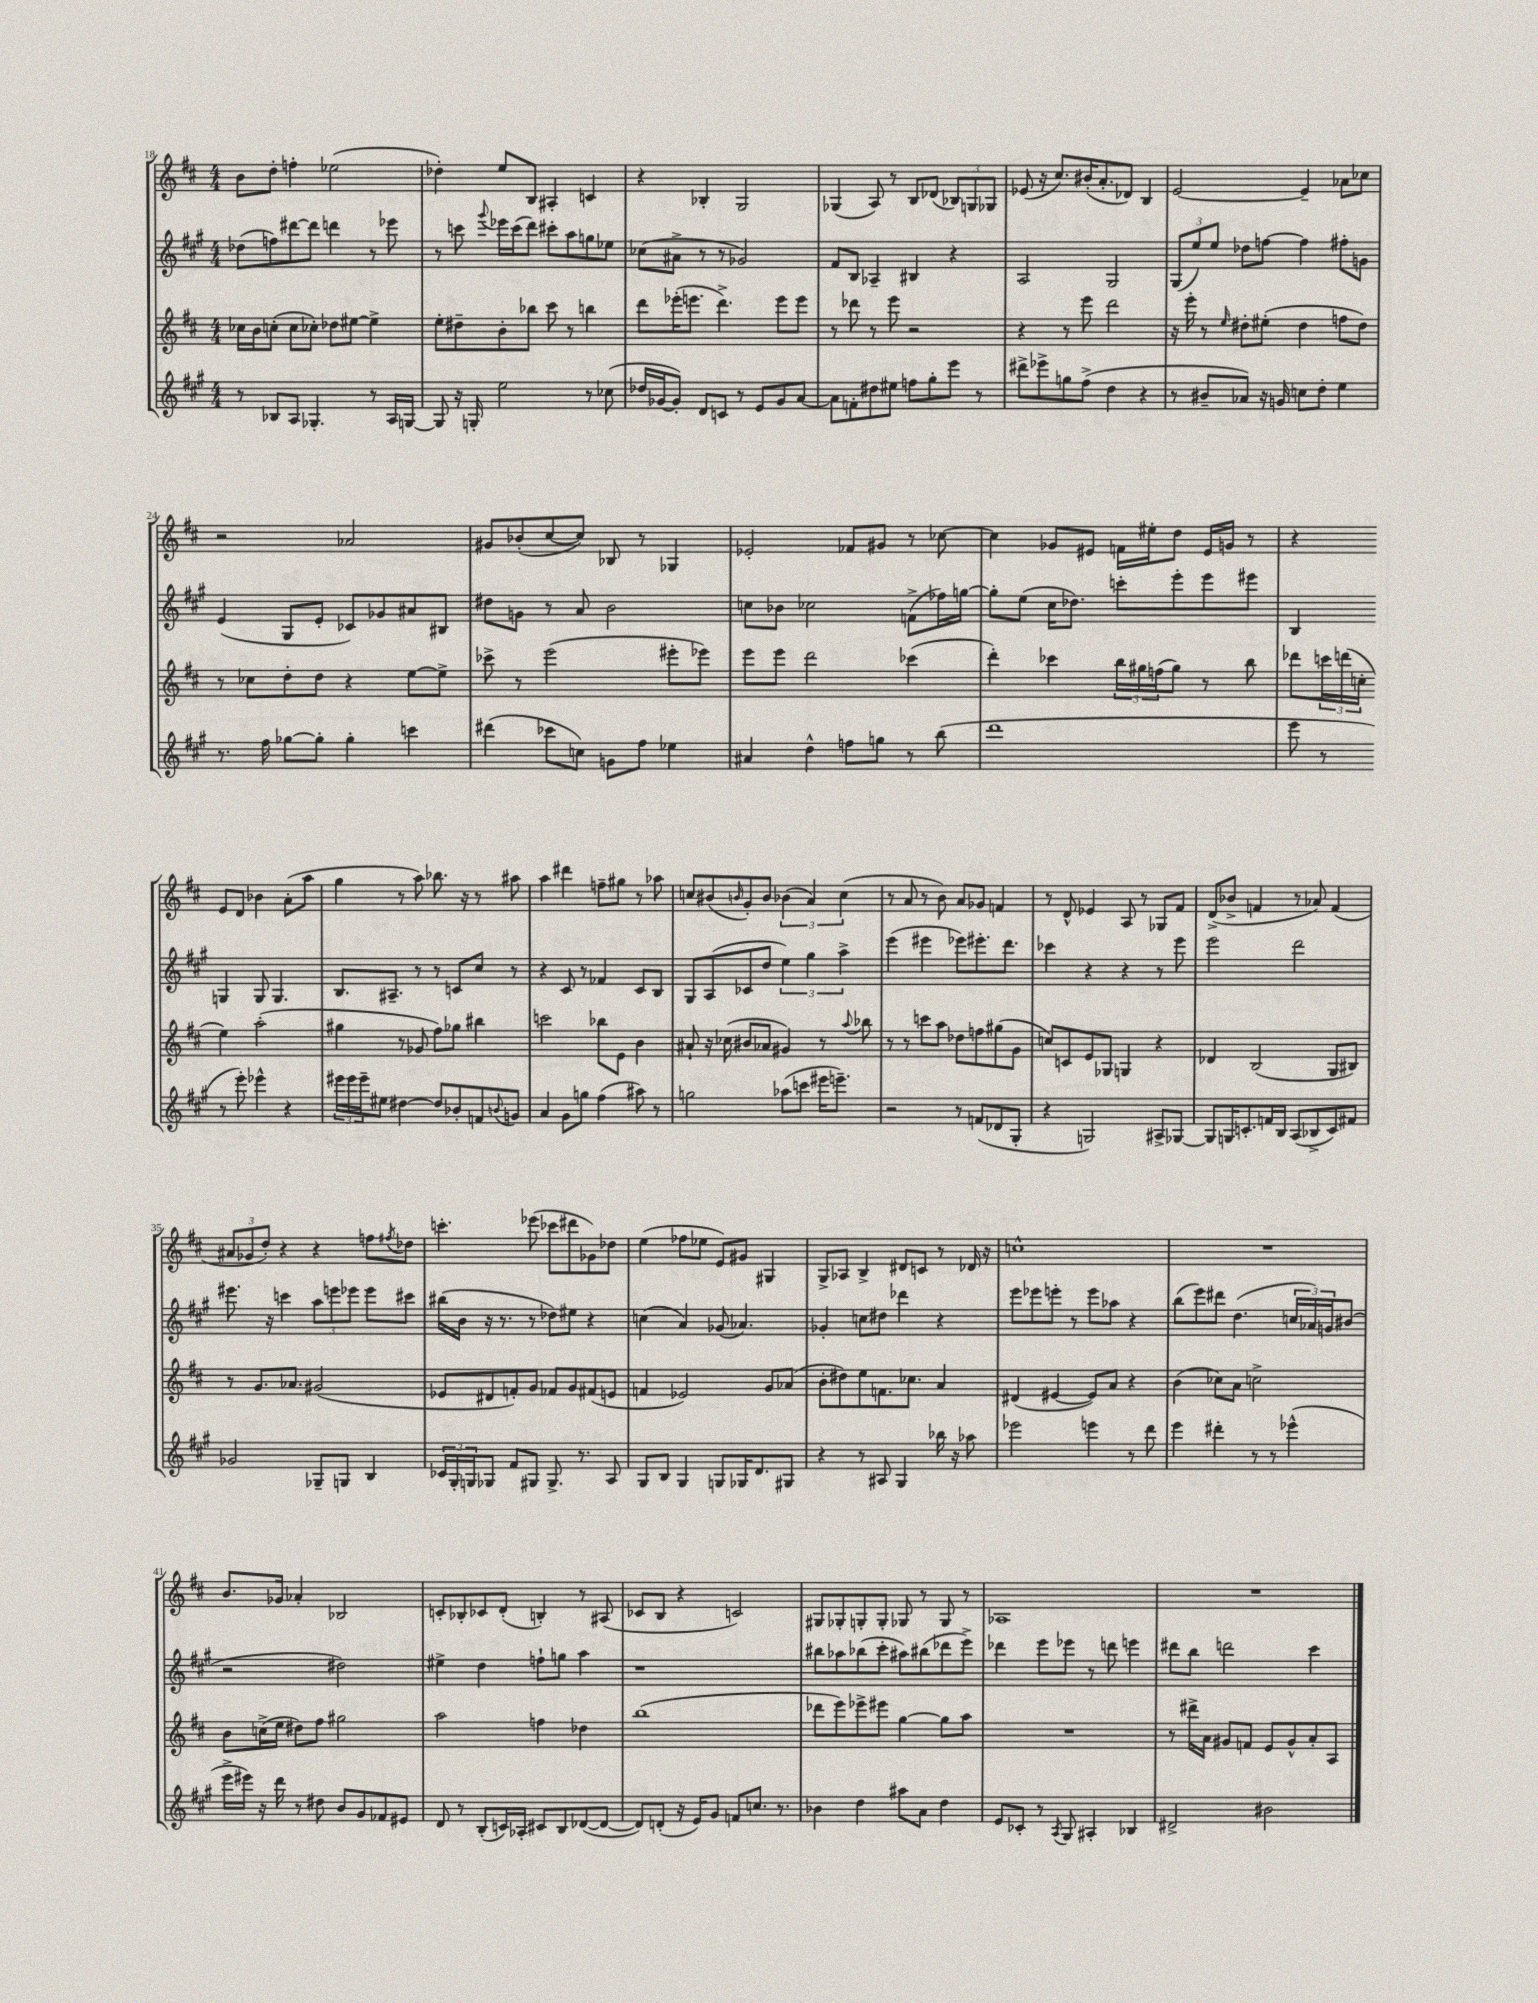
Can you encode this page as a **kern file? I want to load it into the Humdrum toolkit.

**kern	**kern	**kern	**kern
*staff4	*staff3	*staff2	*staff1
*clefG2	*clefG2	*clefG2	*clefG2
*k[f#c#g#]	*k[f#c#]	*k[f#c#g#]	*k[f#c#]
*M4/4	*M4/4	*M4/4	*M4/4
8r	16cc-	(8dd-	8b
.	16b	.	.
8B-	(8cc'	8ff)	8dd'
8A	8cc	[8ddd#	4ff'
4.G-'	8cc-')	8ddd#]	.
.	8dd-	4ddd	(2ee-
.	[8ee#	.	.
8r	4ee#^]	8r	.
16A	.	8eee-	.
[16G	.	.	.
=	=	=	=
8G]	8ee'	8r	4dd-')
16r	8dd#~	8ccc	.
16G'	.	.	.
.	.	8qqggg#	.
2ee	8b'	16eee-	8ee
.	.	(16ccc	.
.	8bb-	8ddd)	8B
.	8ccc#	8ccc#'	4A#'
.	8r	8aa	.
8r	4bb	8gg	4c
(8cc-	.	8ee-	.
=	=	=	=
16dd-	8ddd	(8cc-	4r
[16g-	.	.	.
8g-'])	(16eee-'	8a#^	.
.	8.eee	.	.
8d	.	8r	4B-'
8c	4.ddd^)	8r	.
8r	.	2g-)	2G
8e	.	.	.
8g-	8eee	.	.
[8a	8eee	.	.
=	=	=	=
8a]	8r	8f#	(4G-
8f'	8ddd-	8B	.
8dd#	8r	4A-~	8A)
8ee#	8eee	.	8r
8ff	2r	4B#	8B
8gg#'	.	.	(8d-
8eee	.	4r	12B-)
.	.	.	12G
8r	.	.	.
.	.	.	12G-
=	=	=	=
8ddd#^	4r	2A	(8e-
8eee-^	.	.	16r
.	.	.	8.cc#)
8gg	8r	.	.
(8ff#^	8eee	.	(16b#'
.	.	.	8.a'
4dd	2ddd	2G#	.
.	.	.	8d-)
4r	.	.	4B
=	=	=	=
8r	16r	(12G#	[2e
.	16eee'	.	.
.	.	12ee)	.
8b#~	8r	.	.
.	.	12ee	.
.	16qqee	.	.
8a-)	8dd#'	8dd-	.
16r	(8ee#'	[8ff	.
16g	.	.	.
8cc	4dd#	4ff]	4e~]
8dd'	.	.	.
4ee	8ff	8ff#'	8a-
.	8dd#)	8g	8cc-
=	=	=	=
8.r	8r	(4e	2r
.	8cc-	.	.
16ff#	.	.	.
[8gg-	8dd'	8G#	.
8gg-']	8dd	8e'	.
4gg-'	4r	8c-)	2a-
.	.	8g-	.
4ccc	[8ee	8a#	.
.	8ee^]	8B#	.
=	=	=	=
(4ddd#	8ccc-^	8dd#	8g#
.	8r	8g	(8b-'
8ccc-	(2eee	8r	[8cc#
8cc)	.	8a	8cc#])
8g	.	2b	8B-
8ff#	.	.	8r
4ee-	8eee#'	.	4G-
.	8eee-)	.	.
=	=	=	=
4a#	8eee	8cc	2e-'
.	8eee	8b-	.
4dd^^	2ddd	2cc-	.
8ff	.	.	8f-
8gg	.	.	8g#
8r	(4ccc-	(8f^	8r
(8bb	.	16ff-)	[8cc-
.	.	[16gg	.
=	=	=	=
1ddd	4ddd')	8gg']	4cc-]
.	.	(8ee	.
.	4ccc-	16cc#	8g-
.	.	8.dd-)	.
.	.	.	8e#
.	24bb	8ccc'	16f
.	24gg#	.	.
.	.	.	16ee#'
.	(24ff	.	.
.	8gg#)	8eee'	8dd
.	8r	8eee	16e#
.	.	.	16g
.	8bb	8eee#	8r
=	=	=	=
8eee	8ddd-	4B	4r
8r	24ccc	.	.
.	(24ddd	.	.
.	24cc'	.	.
8r	4ee)	4G	8e
8eee')	.	.	8d
4eee-^^	(2aa'	8G	4b-
.	.	4.G	.
4r	.	.	(8a'
.	.	.	8aa
=	=	=	=
24eee#	4gg#	8.B	4gg
24eee#	.	.	.
24eee#~	.	.	.
8ee#	.	.	.
.	.	8.A#~	.
[4dd#	8r	.	8r
.	8g-	8r	8aa)
8dd#]	8ff#)	8r	8.bb-
8b-'	8gg-	8c	.
.	.	.	16r
8f	4bb#	8cc#	8r
8qqb	.	.	.
8g	.	8r	8aa#
=	=	=	=
4a	2ccc	4r	4aa
8g#	.	8c#	4ddd#
8gg	.	8r	.
(4ff#	8bb-	4f-	8ff~
.	8e	.	8gg#
8aa#)	4b	8c#	8r
8r	.	8B	8aa-
=	=	=	=
2gg	8a#`	8G#	8cc
.	16r	(8A	(8b#
.	(16cc-	.	.
.	.	.	16qqb
.	8b#	8c-	8g')
.	8a-	8dd	8b
(8aa-	4g#)	6ee)	(6b-
8ccc	.	.	.
.	.	6gg#	6a)
16eee#	8r	.	.
8.eee~)	.	.	.
.	.	6aa^	(6cc
.	8qqaa	.	.
.	8bb-	.	.
=	=	=	=
2r	8r	(4eee	8r
.	8r	.	8a
.	8ccc	4eee#	8r
.	8aa	.	8b)
8r	8dd-	8eee-)	8a
(8f	8ff	8.eee#'	8g-
8d-	(8gg#	.	4f
.	.	8.ddd	.
8G#'	8g	.	.
=	=	=	=
4r	8cc)	4ccc-	8r
.	8c	.	8d^^
2G)	8e	4r	4e-
.	8G-	.	.
.	4G	4r	8A
.	.	.	8r
8A#^	4r	8r	8G-
[8G-	.	8eee	8f#
=	=	=	=
8G-]	4d-	2eee	(8d^
16G	.	.	8b-^
8.c'	.	.	.
.	(2B	.	4f
16f	.	.	.
16B	.	.	.
(8A	.	2ddd	8r
8B-^	.	.	8a-)
8c)	8G	.	(4f
8f#	8B#)	.	.
=	=	=	=
2g-	8r	8.eee#	12a#
.	.	.	12g-
.	8.g	.	.
.	.	.	12dd')
.	.	16r	.
.	.	4ccc	4r
.	8.a-	.	.
8G-~	(2g#	12aa	4r
.	.	12eee	.
8G	.	.	.
.	.	12eee-	.
4B	.	8eee-	8ff
.	.	.	8qff#
.	.	8ccc#	8dd-
=	=	=	=
24c-	8e-	(16bb#	4.ccc'
24G#'	.	.	.
.	.	16b	.
24G	.	.	.
8G-	8d#	16r	.
.	.	8.r	.
8f#	8f')	.	.
8G#	8g	8r	(8eee-
8.G#^	8f-	8dd-)	8ccc-
.	8g	8ee#	8ddd#
8.r	.	.	.
.	(8f#	4r	8g-)
8A	8e	.	8dd-
=	=	=	=
8G#	4f	(4cc	(4ee
8B	.	.	.
4G#	2e-)	4a)	8ff-
.	.	.	8ee-
8G	.	(8g-	8e)
16G-	.	4.a-)	8g#
8.d	.	.	.
.	8g	.	4G#
8G#	(8a-	.	.
=	=	=	=
4r	8b'	4g-'	8G^
.	8dd#)	.	8A-
8r	8ee	8cc	4B^
8A#	8.f	8dd#	.
4G#	.	4ddd-	8d#
.	8.cc-	.	.
.	.	.	8c
16bb-	4a	4r	8r
16r	.	.	.
8aa-	.	.	16d-
.	.	.	16r
=	=	=	=
2eee-	(4d#	8eee	1cc^^
.	.	8eee-	.
.	[4e#	8eee'	.
.	.	8r	.
4eee	8e#])	8eee	.
.	8a	8aa-	.
8r	4r	4r	.
8ddd	.	.	.
=	=	=	=
4eee	(4b	(8bb	1r
.	.	8eee)	.
4ddd#'	8cc-)	8ddd#	.
.	8a	(4.dd	.
8r	2cc^	.	.
8r	.	.	.
(4eee-^^	.	24cc	.
.	.	24a-)	.
.	.	24g	.
.	.	(8b#	.
=	=	=	=
16eee^	8b	2r	8.b
16eee#)	.	.	.
16r	(16cc^	.	.
16ddd	16ee	.	16g-
8r	8dd#)	.	4a-'
8dd#	8ff#	.	.
8b	2gg#	2dd#)	2B-
8g#	.	.	.
8f-	.	.	.
8e#	.	.	.
=	=	=	=
8d	2aa	4ee#^	8c'
8r	.	.	8B-'
(8B'	.	4dd	8c-
16c)	.	.	(8d'
16A-'	.	.	.
8c#	4ff	8ff`	4B')
8B	.	8gg	.
([8d-	4dd-	4aa	8r
8d-_	.	.	(8A#
=	=	=	=
8d-])	(1bb	1r	8c-
(8d'	.	.	8B
16r	.	.	4r
16e)	.	.	.
8g#	.	.	.
8f	.	.	2c)
8.cc	.	.	.
8.r	.	.	.
=	=	=	=
4b-	8ddd-	8bb#	8G#
.	8eee)	8aa-	8G-'
4dd	8eee-^	(8bb-	8G'
.	8eee#	8ccc#'	8G'
8aa#	[4gg	8aa#)	8G-
8a	.	(8bb#	8r
4dd	8gg]	8ddd-	8G-
.	8aa	8eee^)	8r
=	=	=	=
8e	1r	4ddd-	1A-
8c-'	.	.	.
8r	.	8eee	.
8qA	.	.	.
8G#	.	8eee-	.
4A#'	.	8r	.
.	.	8ddd	.
4B-	.	4eee	.
=	=	=	=
2d#^	8r	8ddd#	1r
.	16ddd#^	8bb	.
.	16a	.	.
.	8g#	2ddd	.
.	8f	.	.
2b#	8e	.	.
.	8g#^^	.	.
.	8a'	4ccc#	.
.	8A	.	.
==	==	==	==
*-	*-	*-	*-
